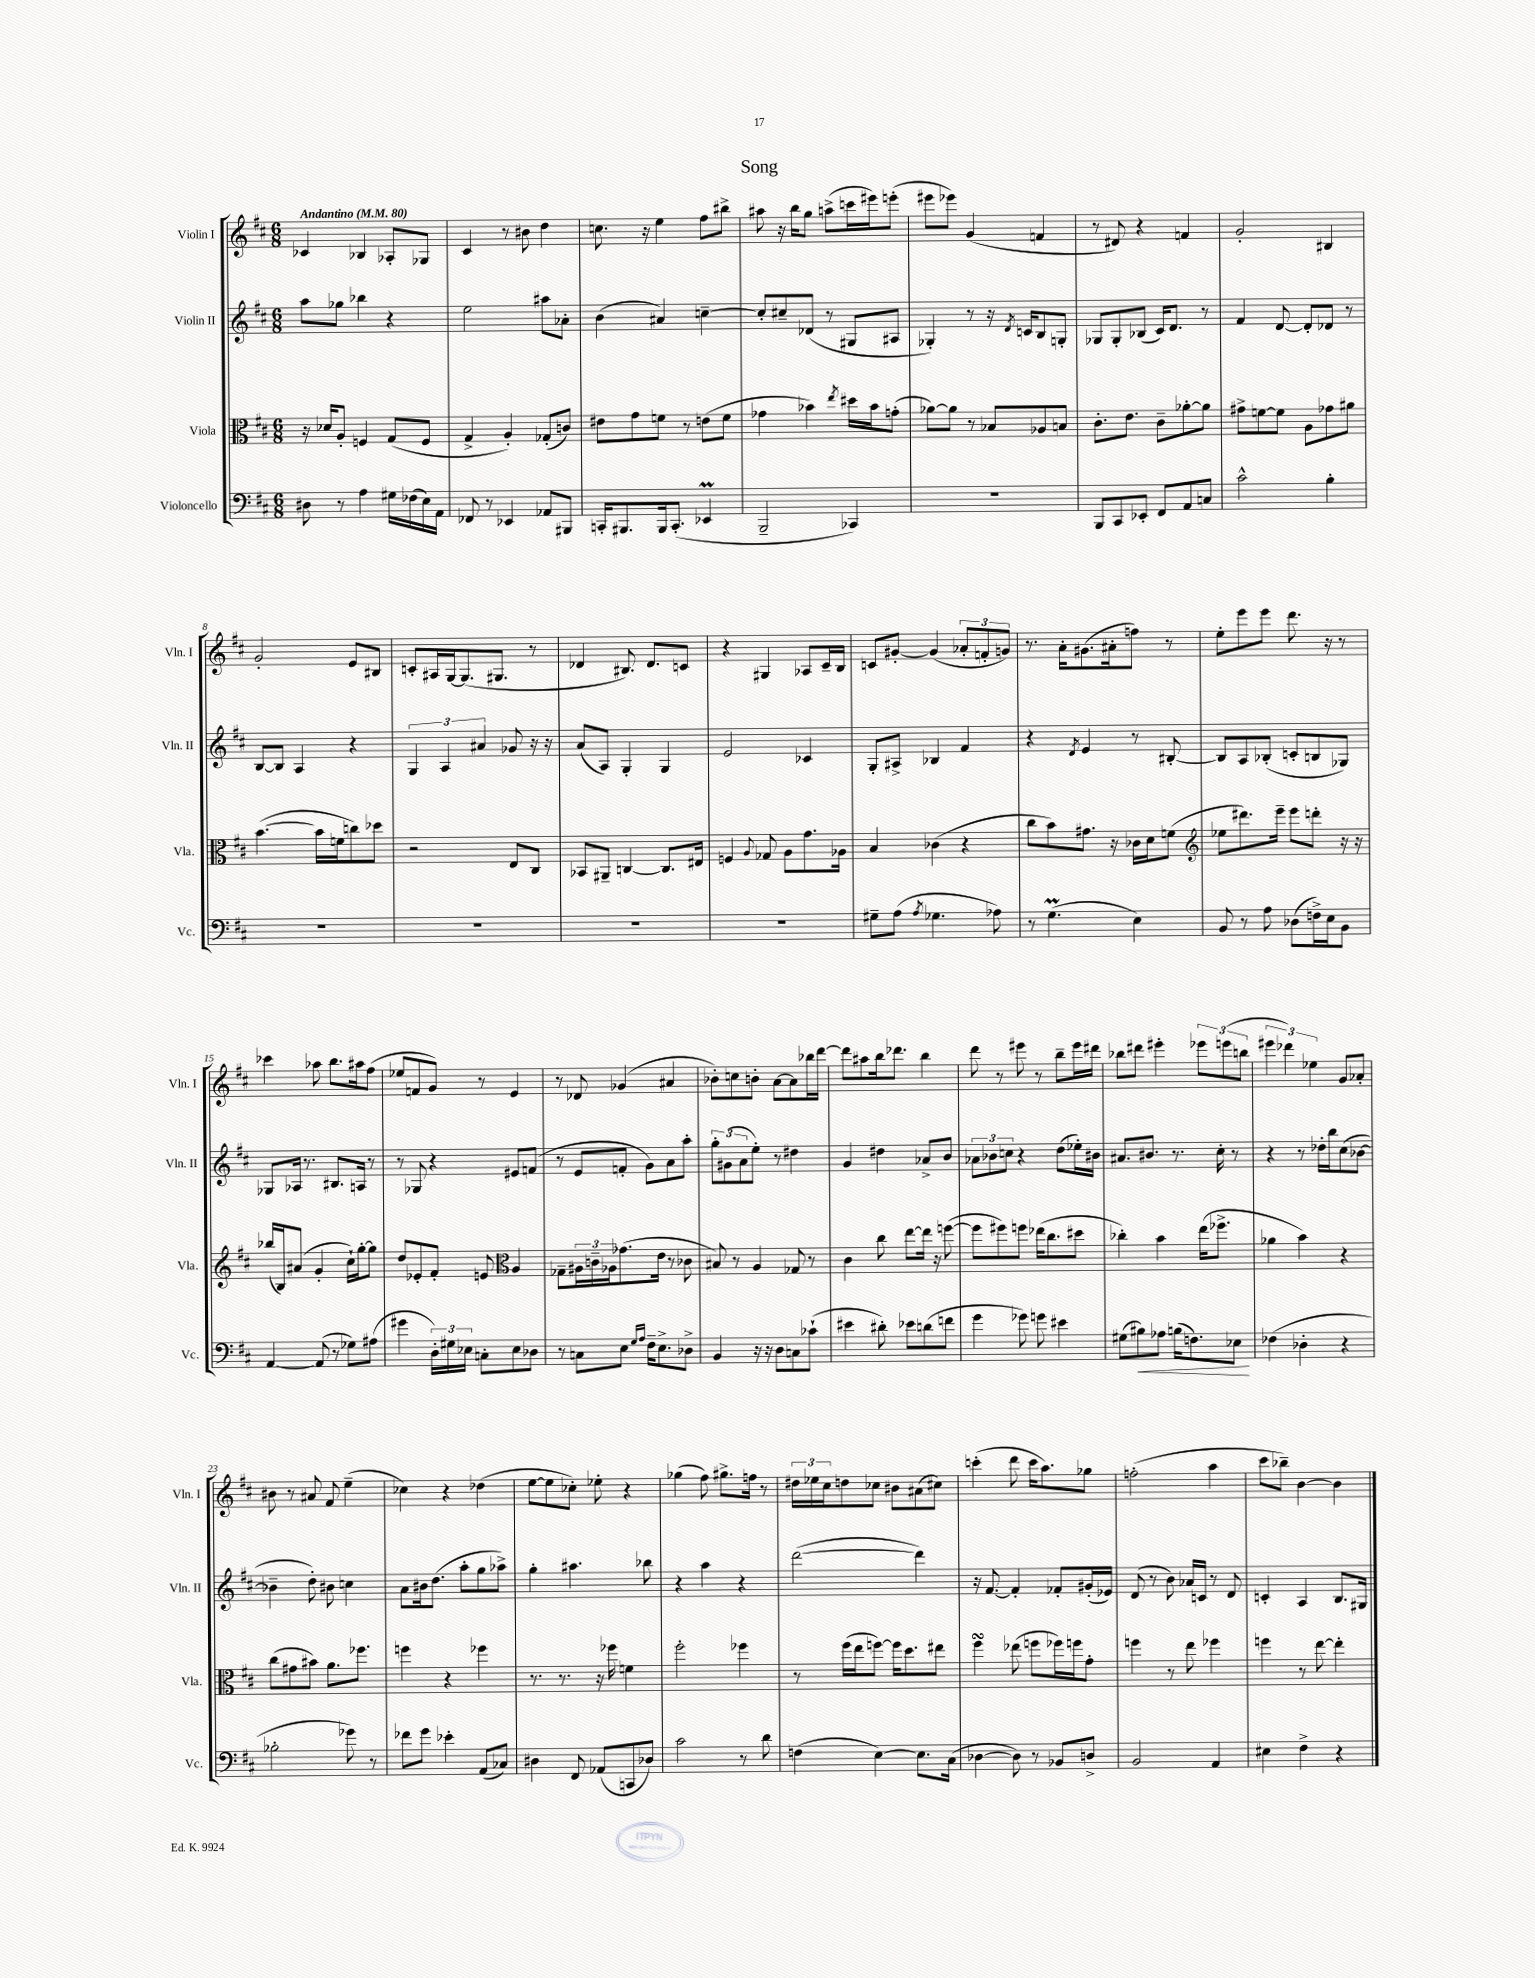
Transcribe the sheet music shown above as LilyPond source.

\header { title = "Song" }
<<
\new StaffGroup <<
\new Staff = "s0" \with { instrumentName = "Violin I" shortInstrumentName = "Vln. I" } {
    \clef treble \key d \major \numericTimeSignature \time 6/8 \tempo "Andantino" 4 = 80
    ces'4 bes4 aes8-. ges8 |
    cis'4 r8 bis'8 d''4 |
    c''8. r16 e''4 fis''8 bis''8-> |
    ais''8 r16 b''16 g''8 a''8->( c'''16 eis'''16) e'''8-.( |
    eis'''8 ees'''8) g'4( f'4 |
    r8 dis'8) r4 f'4 |
    g'2-. bis4 |
    g'2-. e'8 bis8 |
    c'8-. ais16 g16~ g8.( gis8. r8 |
    des'4 bis8.) des'8. c'8 |
    r4 gis4 aes8 cis'16-- b16 |
    c'8 gis'8~-. gis'4( \tuplet 3/2 { aes'8-. f'8-. g'8) } |
    r8. a'16-. gis'8.( ais'16-. f''8) r8 |
    e''8-. e'''8 e'''8 d'''8. r16 r8 |
    ces'''4 aes''8 b''8. ais''16 fis''8( |
    ees''8 f'8 g'8) r8 e'4 |
    r8 des'8 ges'4( ais'4 |
    bes'8-.) c''8 b'8-. a'8~ a'8 bes''16 d'''16~ |
    d'''8 ais''8 b''16 des'''8. b''4 |
    d'''8 r8 eis'''8 r8 b''8-- eis'''16 dis'''16 |
    bes''8 dis'''8 eis'''4-. \tuplet 3/2 { ees'''8 e'''8( b''8 } |
    \tuplet 3/2 { eis'''4 des'''4) ees''4 } g'8 aes'8-. |
    bis'8 r8 ais'8 fis'8 e''4--( |
    ces''4) r4 des''4( |
    e''8~ e''8 ces''8-.) ees''8-. r4 |
    ges''4( fis''8) gis''8.-> f''16 r8 |
    \tuplet 3/2 { dis''16 ees''16 cis''16 } d''8 ces''8 bis'8 ais'8( cis''8) |
    c'''4-.( d'''8 c'''16 a''8.) ges''8 |
    f''2-.( a''4 |
    cis'''8 bes''8--) b'4~ b'4 \bar "|." |
}
\new Staff = "s1" \with { instrumentName = "Violin II" shortInstrumentName = "Vln. II" } {
    \clef treble \key d \major \numericTimeSignature \time 6/8
    a''8 ges''8 bes''4 r4 |
    e''2 ais''8 aes'8-. |
    b'4( ais'4) c''4~-- |
    c''8-. cis''8-- des'8( r8 gis8 ais8 |
    ges4-.) r8 r16 \acciaccatura { d'8 } c'16 b8 g8-. |
    ges8 ges8-. bes8( cis'16) d'8. r8 |
    fis'4 d'8~ d'8-. des'8 r8 |
    b8~ b8 a4 r4 |
    \tuplet 3/2 { g4 a4 ais'4 } ges'8 r16 r16 |
    a'8( a8) g4-. g4 |
    e'2 ces'4 |
    g8-. ais8-> bes4 fis'4 |
    r4 \acciaccatura { d'8 } e'4 r8 bis8~-. |
    bis8 a8 bes8-.( c'8-. b8 ges8) |
    ges8 aes16 r8. bis8. a16 r8 |
    r8 ges8 r4 eis'8 f'8( |
    r8 e'8 f'8-. g'8) a'8 a''8-. |
    \tuplet 3/2 { g''8-. gis'8( a'8 } e''8-.) r8 dis''4 |
    g'4 dis''4 aes'8-> b'8 |
    \tuplet 3/2 { aes'8 bes'8 c''8 } r4 d''8( ees''16-.) bis'16 |
    ais'8. bis'8. r8. cis''16-. r8 |
    r4 r8 des''16-. b''16 cis''8( bes'8~ |
    bes'4-- d''8-.) bis'8 c''4 |
    a'8 bis'16 d''8.( a''8-. g''8 aes''8->) |
    g''4-. ais''4. bes''8 |
    r4 a''4 r4 |
    d'''2~( d'''4) |
    r16 fis'8.~ fis'4-. fes'8-. gis'16-.( ees'16) |
    d'8( r8 b'8) aes'16 c'16 r8 d'8 |
    c'4-. a4 b8. gis16 \bar "|." |
}
\new Staff = "s2" \with { instrumentName = "Viola" shortInstrumentName = "Vla." } {
    \clef alto \key d \major \numericTimeSignature \time 6/8
    r16 des'16 a8-. f4 g8( f8 |
    g4-> a4-.) ges8-.( c'8) |
    eis'8 g'8 f'8 r8 e'8( f'8 |
    ges'4 bes'4) \acciaccatura { e''8 } dis''16 bes'16 g'8-.( |
    aes'8~) aes'8 r8 bes8 aes8 b8 |
    cis'8.-. e'8. cis'8-- aes'8~-. aes'8 |
    gis'8-> f'8~ f'8 a8 ges'8 ais'8 |
    b'4.~( b'16 f'16 c''8) des''8 |
    r2 e8 cis8 |
    bes,8 ais,8-- c4~ c8. eis16 |
    f4 \appoggiatura { a8 } ges8 a8 g'8. aes16 |
    b4 ces'4( r4 |
    cis''8 b'8) gis'8. r16 ces'16 d'16 f'8( |
    \clef treble ees''8 dis'''8.) e'''16-- e'''8 d'''8-. r16 r16 |
    bes''16( b16) ais'8( g'4-. cis''16-!) g''16~-. g''8 |
    d''8 ees'8-. fis'8-. e'8 \clef alto a4 |
    ges8-- \tuplet 3/2 { ais16 c'16-- aes16 } ges'8.( e'16 r8 ces'8 |
    bis8) r8 a4 ges8 r8 |
    cis'4 cis''8 e''8~ e''16 r16 f''8~( |
    f''8 fis''8) f''8 ees''16( cis''8. dis''8 |
    ces''4-.) b'4 e''16( fes''8.-> |
    aes'4 b'4) r4 |
    cis''8( gis'8 bis'8) a'8. fes''8. |
    f''4 r4 fes''4 |
    r8. r8. r16 fes''16 f'4 |
    fis''2-. fes''4 |
    r8 fis''16( e''16 f''8~) f''16 d''8. eis''8 |
    fis''4\turn ees''8( f''8 fes''16) f''16 g'8-. |
    f''4 r8 e''8 fes''4 |
    f''4 r8 e''8~ e''4-. \bar "|." |
}
\new Staff = "s3" \with { instrumentName = "Violoncello" shortInstrumentName = "Vc." } {
    \clef bass \key d \major \numericTimeSignature \time 6/8
    dis8 r8 a4 gis16 fes16( e16) a,16 |
    fes,8 r8 ees,4 aes,8 bis,,8 |
    c,16-. bis,,8. bis,,16 c,8.-.( ees,4\prall |
    b,,2-- ces,4) |
    R2. |
    b,,8 cis,8 ees,8-. fis,8 a,8 c8 |
    cis'2-^ b4-. |
    R2. |
    R2. |
    R2. |
    R2. |
    gis8-- a8( \acciaccatura { a8 } ges4. aes8) |
    r8 g4.\prall( e4) |
    b,8 r8 a8 des8( f16->) e16 b,8 |
    a,4~ a,8( r8 ges8) ais8( |
    gis'4 \tuplet 3/2 { d16-.) gis16 ees16 } c8-. ees8 des8 |
    r8 c8 e8 \grace { g16 a16 } fis16-- e8.-> des8-> |
    b,4 r16 r16 d8 c8 ces'8-!( |
    eis'4 dis'8-.) ees'8 d'8( f'8 |
    g'4 ges'8) g'8 eis'4 |
    gis8( bis8\<) aes8 b16( f8.) ees8\! |
    fes4( des4-. r4 |
    bes2-. ges'8) r8 |
    fes'8 g'8 ees'4-. a,8( ces8) |
    dis4 fis,8 aes,8( c,8 des8) |
    cis'2 r8 d'8 |
    f4( e4~) e8. cis16( |
    des4~ des8) r8 bes,8 d8-> |
    b,2 a,4 |
    eis4 fis4-> r4 \bar "|." |
}
>>
>>
